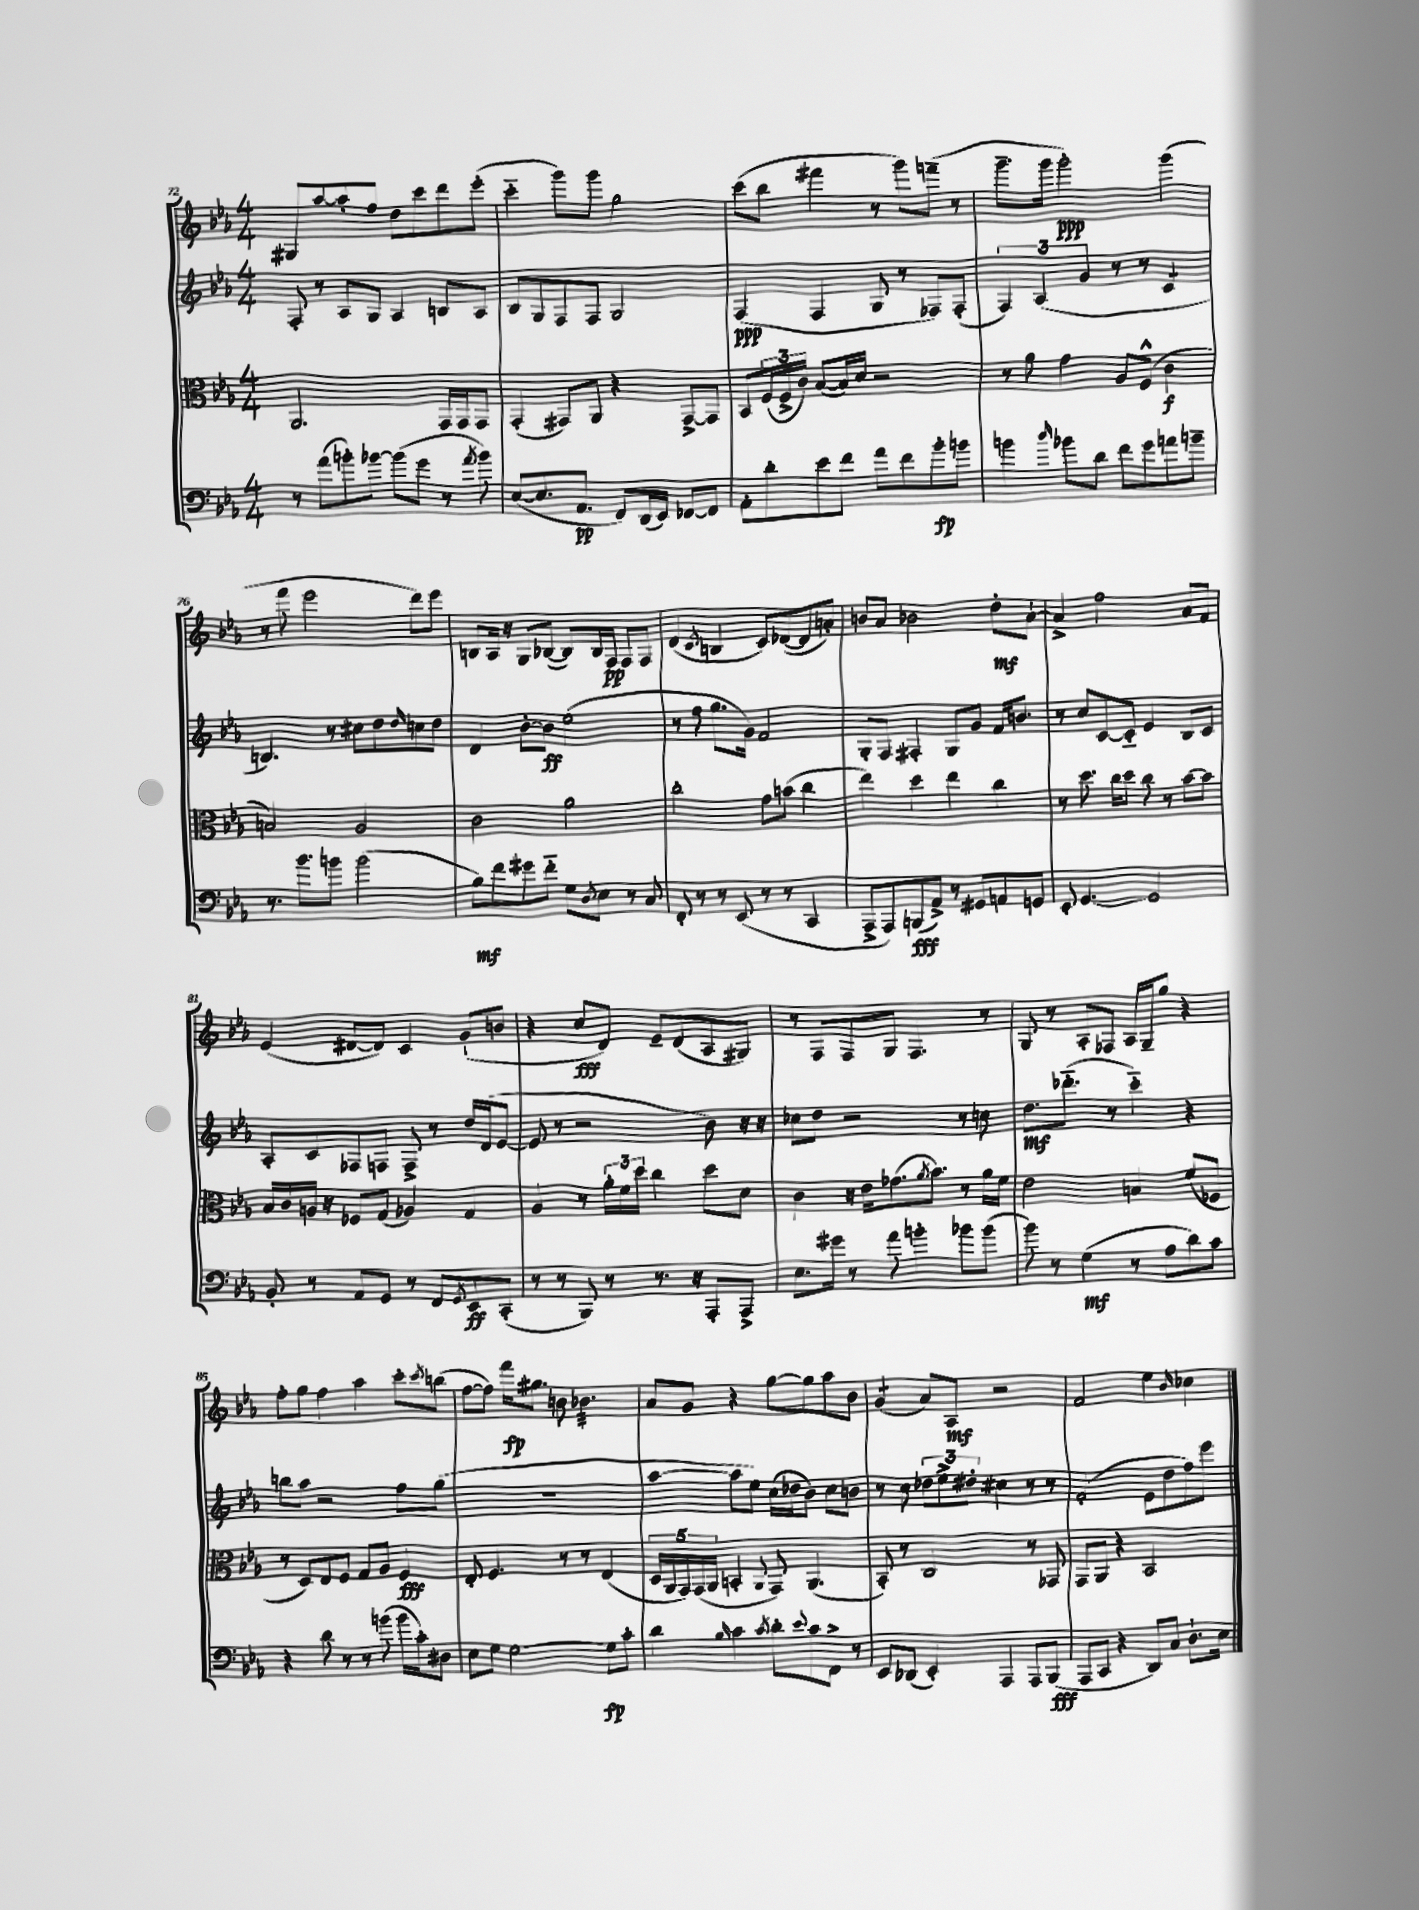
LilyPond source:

<<
\new StaffGroup <<
\new Staff = "s0" {
    \clef treble \key ees \major \numericTimeSignature \time 4/4
    gis8 aes''8~ aes''8-. f''8 d''8 c'''8 d'''8 ees'''8-.( |
    c'''4-_ g'''8) g'''8 g''2 |
    c'''8( bes''8 fis'''4 r8 g'''8) f'''8--( r8 |
    g'''8.-- g'''16 g'''2-.\ppp) g'''4( |
    r8 f'''8 ees'''2 d'''8) ees'''8 |
    b8 aes16 r16 g8 bes8~( bes8) bes16 f16\pp f8 f8 |
    d'4( \acciaccatura { c'8 } b4 c'8) des'8~( des'8 a'8-.) |
    b'8 aes'8 bes'2 d''8-.\mf aes'8~-! |
    aes'4-> f''2 aes'8 f'8 |
    ees'4( dis'8~ dis'8) c'4 g'8-!( b'8 |
    r4 c''8\fff d'8) ees'8-- d'8( aes8 gis8) |
    r8 f8 f8 g8 f4. r8 |
    g8 r8 aes8-. fes8 aes16 g16-- g''8 r4 |
    f''8-. g''8 f''4 aes''4 c'''8-. \acciaccatura { c'''8 } b''8( |
    f''8~ f''8) f'''16\fp gis''8. b'8 bes'4.:32 |
    aes'8 g'8 r4 g''8~ g''8 aes''8 bes'8 |
    g'4:8( aes'8) aes8\mf r2 |
    f'2 ees''4 \grace { bes'16 } ces''4 \bar "|." |
}
\new Staff = "s1" {
    \clef treble \key ees \major \numericTimeSignature \time 4/4
    f8-. r8 aes8 g8 aes4 b8 aes8 |
    bes8 g8 f8 f8 g2 |
    f4\ppp( f4 g8 r8 fes8) fes8-.( |
    \tuplet 3/2 { f4) aes4( g'4 } r8 r8 c'4:8 |
    b4.) r8 cis''8 d''8 \grace { d''16 } c''8 d''8 |
    d'4 bes'8~-. bes'8\ff ees''2( |
    r8 f''8 g''8. g'16) f'2 |
    g8-. f8 fis4-. g8 g'8 f'16 b'8. |
    r8 c''8 c'8~ c'8-_ ees'4 bes8 c'8 |
    aes8-. c'8 fes8 f8 f8-> r8 d''16 d'16( ees'8~ |
    ees'8 r8 r2 bes'8) r16 r16 |
    ces''8 d''8 r2 r8 c''8 |
    d''8.\mf des'''8.-_( r8 c'''4-_) r4 |
    b''8 aes''8 r2 f''8 g''8( |
    R1 |
    aes''4~ aes''8 ees''8) c''16( des''16 bes'8) c''8 b'8 |
    r8 c''8 \tuplet 3/2 { des''8 ees''8-> dis''8-. } cis''4 r8 r8 |
    f'2-.( ees'8 d''8 f''8) ees'''8 \bar "|." |
}
\new Staff = "s2" {
    \clef alto \key ees \major \numericTimeSignature \time 4/4
    aes,2. g,16 g,16 g,8 |
    g,4-.( gis,8) aes,8 r4 gis,8~-> gis,8 |
    bes,8 \tuplet 3/2 { f16( f16-> c'16) } bes8~( bes16) d'16 r2 |
    r8 aes'8 g'4 aes8 f8-^( c'4\f |
    b2) aes2 |
    c'2 aes'2 |
    c''2-. g'8 b'8( c''4 |
    ees''4) d''4 ees''4 c''4 |
    r8 d''8. c''16 d''8 c''8 r8 bes'8~ bes'8 |
    bes16 c'16 a16 r16 fes8 g8( aes4) g4 |
    aes4 r8 \tuplet 3/2 { aes'16-. f'16 d''16 } c''4 d''8 d'8 |
    c'4 r16 ees'16 ges'8.( \acciaccatura { aes'8 } bes'8.) r8 aes'16 f'16 |
    ees'2 b4 f'8( fes8 |
    r8 d8) ees8 f8 g8 aes8 f4\fff |
    ees8-. f4. r8 r8 ees4( |
    \tuplet 5/4 { d16 aes,16 g,16) g,16( aes,16 } b,4-. \appoggiatura { aes,8 } g,8) aes,4.( |
    bes,8-.) r8 c2 r8 ges,8 |
    g,8 aes,8 r4 bes,2 \bar "|." |
}
\new Staff = "s3" {
    \clef bass \key ees \major \numericTimeSignature \time 4/4
    r8 aes'8( b'8-.) bes'8~ bes'8( g'8 r8 \acciaccatura { aes'8 } bes'8) |
    ees8~( ees8. aes,8.\pp f,8) d,16( ees,16) fes,8~ fes,8 |
    aes,8-. d'8-. ees'8 f'8 aes'8 f'8 bes'8-.\fp b'8 |
    b'4 \grace { d''16 } bes'8 d'8 f'8 g'8 a'8 b'8-- |
    r8. bes'8. b'8 b'2( |
    bes8\mf) f'8 gis'8 f'8-_ g8 \acciaccatura { d8 } ees8 r8 c8 |
    f,8-. r8 r8 ees,8( r8 r8 c,4 |
    aes,,8-> aes,,8) b,,8\fff( aes,8->) r8 gis,8 a,8 g,8 |
    ees,8-. g,4.~ g,2 |
    bes,8-. r8 aes,8 g,8 r8 f,8 \acciaccatura { g,8 } ees,8\ff c,8-.( |
    r8 r8 bes,,8) r8 r8. r16 aes,,8-. aes,,8-> |
    ees8. gis'16 r8 aes'8 b'4-. bes'8 bes'8( |
    bes'8) r8 g4\mf( r8 aes8 d'8) c'8 |
    r4 d'8 r8 r8 b'8( b'16 c'16-.) dis8 |
    ees8 g8 g2~ g8\fp c'8-. |
    d'4 \grace { bes16 } c'4 \acciaccatura { c'8 } d'8-. \appoggiatura { ees'8 } c'8 f,8-> r8 |
    ees,8 des,8( ees,4-.) aes,,4 aes,,8 bes,,8\fff( |
    aes,,8 c,8 r4 d,8) c8 d8.-! ees16 \bar "|." |
}
>>
>>
\layout { \context { \Score currentBarNumber = #72 } }
